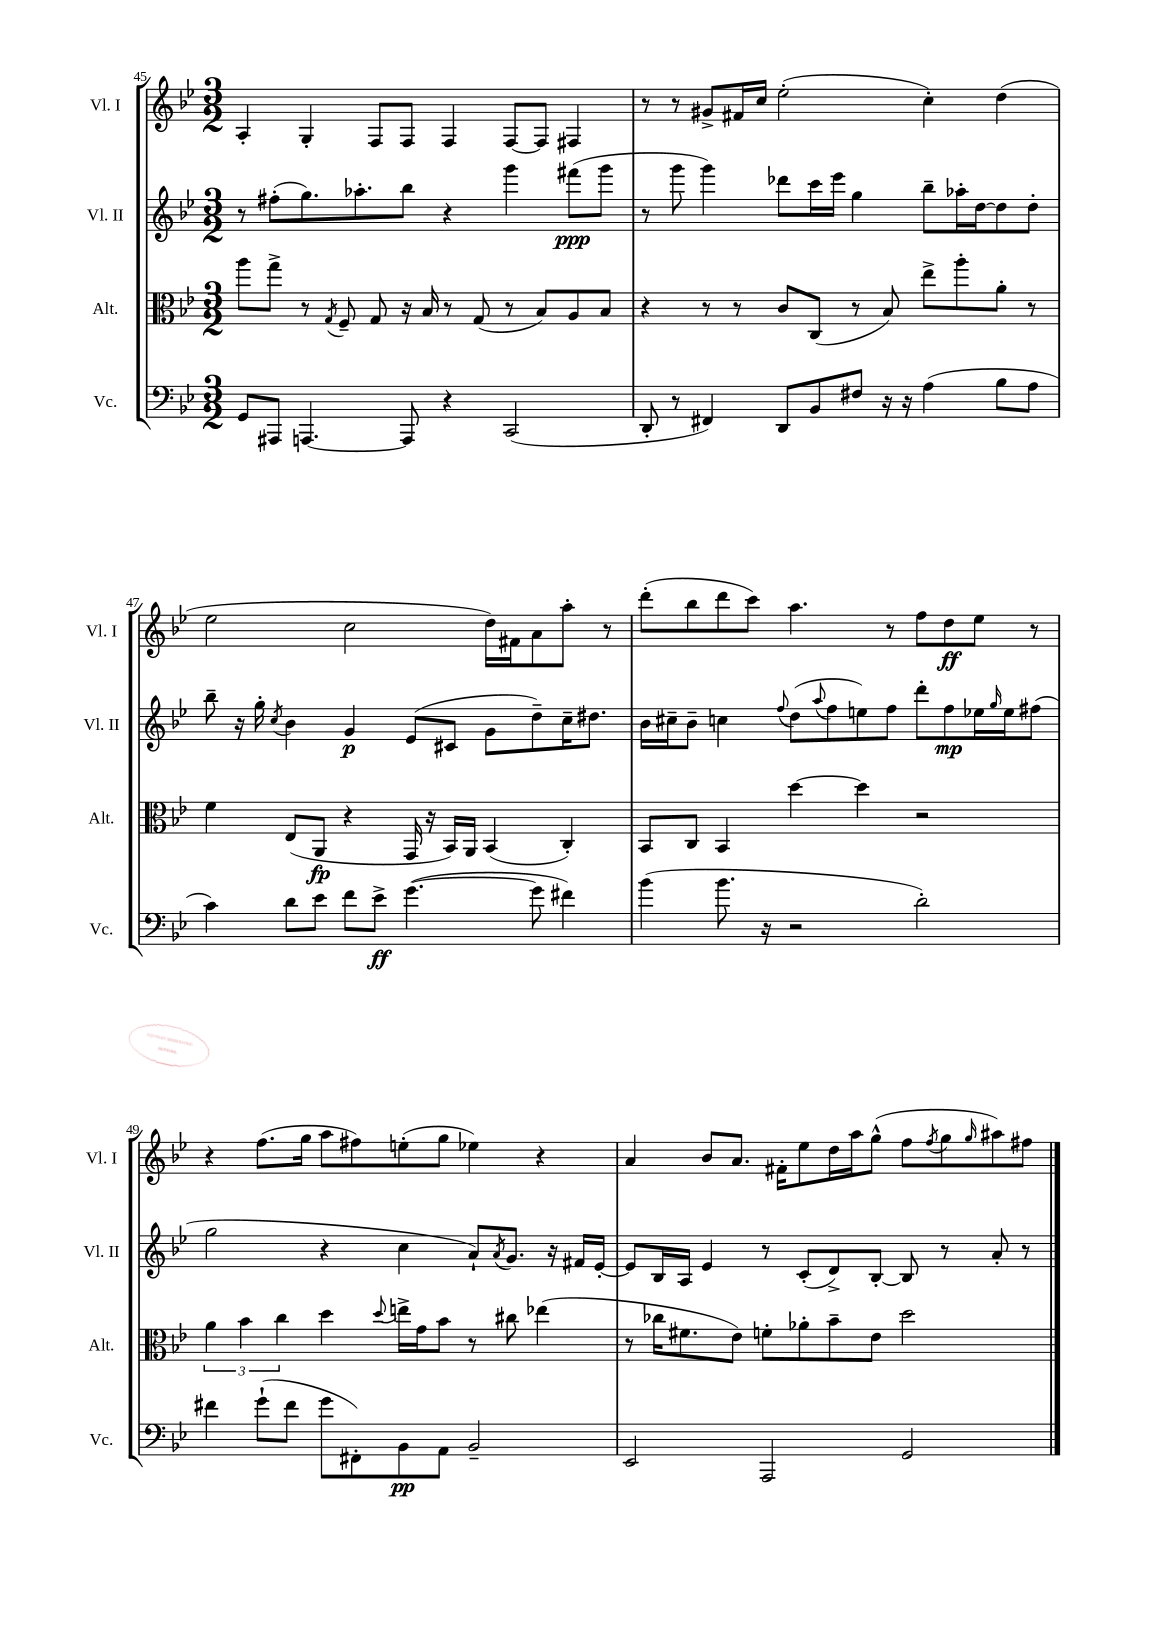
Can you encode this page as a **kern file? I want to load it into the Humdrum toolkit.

**kern	**dynam	**kern	**dynam	**kern	**dynam	**kern	**dynam
*part4	*part4	*part3	*part3	*part2	*part2	*part1	*part1
*staff4	*staff4	*staff3	*staff3	*staff2	*staff2	*staff1	*staff1
*I"Vc.	*	*I"Alt.	*	*I"Vl. II	*	*I"Vl. I	*
*I'Vc.	*	*I'Alt.	*	*I'Vl. II	*	*I'Vl. I	*
*clefF4	*	*clefC3	*	*clefG2	*	*clefG2	*
*k[b-e-]	*	*k[b-e-]	*	*k[b-e-]	*	*k[b-e-]	*
*M3/2	*	*M3/2	*	*M3/2	*	*M3/2	*
=45	=45	=45	=45	=45	=45	=45	=45
8GG/L	.	8aa\L	.	8r	.	4A'/	.
8AAA#X/J	.	8gg^\J	.	(8ff#X'\L	.	.	.
[4.AAAn/	.	8r	.	8.gg\)	.	4G'/	.
.	.	8qG/	.	.	.	.	.
.	.	8F~/	.	.	.	.	.
.	.	.	.	8.aa-X'\	.	.	.
.	.	8G/	.	.	.	8F/L	.
8AAA/]	.	16r	.	8bb-\J	.	8F/J	.
.	.	16B-/	.	.	.	.	.
4r	.	8r	.	4r	.	4F/	.
.	.	(8G/	.	.	.	.	.
(2CC/	.	8r	.	4ggg\	.	[8F/L	.
.	.	8B-/L)	.	.	.	8F/J]	.
.	.	8A/	.	(8fff#X\L	ppp	4F#X/	.
.	.	8B-/J	.	8ggg\J	.	.	.
=46	=46	=46	=46	=46	=46	=46	=46
8DD'/	.	4r	.	8r	.	8r	.
8r	.	.	.	8ggg\	.	8r	.
4FF#X/)	.	8r	.	4ggg\)	.	8g#X^/L	.
.	.	8r	.	.	.	16f#X/L	.
.	.	.	.	.	.	16cc/JJ	.
8DD/L	.	8c/L	.	8ddd-X\L	.	(2ee-'\	.
8BB-/	.	(8C/J	.	16ccc\L	.	.	.
.	.	.	.	16eee-\JJ	.	.	.
8F#X/J	.	8r	.	4gg\	.	.	.
16r	.	8B-/)	.	.	.	.	.
16r	.	.	.	.	.	.	.
(4A\	.	8ee-^\L	.	8bb-~\L	.	4cc'\)	.
.	.	8aa'\	.	16aa-X'\L	.	.	.
.	.	.	.	[16dd\J	.	.	.
8B-\L	.	8a'\J	.	8dd\]	.	(4dd\	.
8A\J	.	8r	.	8dd'\J	.	.	.
!!LO:LB:g=z
=47	=47	=47	=47	=47	=47	=47	=47
4c\)	.	4f\	.	8bb-~\	.	2ee-\	.
.	.	.	.	16r	.	.	.
.	.	.	.	16gg'\	.	.	.
.	.	.	.	8qcc/	.	.	.
8d\L	.	(8E-/L	.	4b-\	.	.	.
8e-\J	.	8AA/J	fp	.	.	.	.
8f\L	.	4r	.	4g/	p	2cc\	.
8e-^\J	ff	.	.	.	.	.	.
([4.g\	.	16GG/	.	(8e-/L	.	.	.
.	.	16r	.	.	.	.	.
.	.	16BB-/LL)	.	8c#X/J	.	.	.
.	.	16AA/JJ	.	.	.	.	.
.	.	(4BB-/	.	8g\L	.	16dd\LL)	.
.	.	.	.	.	.	16f#X\J	.
8g\]	.	.	.	8dd~\)	.	8a\	.
4f#X\)	.	4C'/)	.	16cc~\K	.	8aa'\J	.
.	.	.	.	8.dd#X\J	.	.	.
.	.	.	.	.	.	8r	.
=48	=48	=48	=48	=48	=48	=48	=48
(4b-\	.	8BB-/L	.	16b-\LL	.	(8ddd'\L	.
.	.	.	.	16cc#X~\J	.	.	.
.	.	8C/J	.	8b-~\J	.	8bb-\	.
8.b-\	.	4BB-/	.	4ccn\	.	8ddd\	.
.	.	.	.	.	.	8ccc\J)	.
16r	.	.	.	.	.	.	.
.	.	.	.	8qqff/	.	.	.
2r	.	[4dd\	.	(8dd\L	.	4.aa\	.
.	.	.	.	8qqaa/	.	.	.
.	.	.	.	8ff\	.	.	.
.	.	4dd\]	.	8een\)	.	.	.
.	.	.	.	8ff\J	.	8r	.
2d'\)	.	2r	.	8ddd'\L	.	8ff\L	.
.	.	.	.	8ff\	mp	8dd\	ff
.	.	.	.	16ee-X\L	.	8ee-\J	.
.	.	.	.	16qqgg/	.	.	.
.	.	.	.	16ee-\J	.	.	.
.	.	.	.	(8ff#X\J	.	8r	.
!!LO:LB:g=z
=49	=49	=49	=49	=49	=49	=49	=49
4f#X\	.	6a\	.	2gg\	.	4r	.
.	.	6b-\	.	.	.	.	.
(8g`\L	.	.	.	.	.	(8.ff\L	.
.	.	6cc\	.	.	.	.	.
8f#\J	.	.	.	.	.	.	.
.	.	.	.	.	.	16gg\Jk	.
8g\L	.	4dd\	.	4r	.	8aa\L	.
8FF#X'\)	.	.	.	.	.	8ff#X\)	.
.	.	8qqdd/	.	.	.	.	.
8BB-\	pp	16een^\LL	.	4cc\	.	(8een'\	.
.	.	16g\J	.	.	.	.	.
8AA\J	.	8b-\J	.	.	.	8gg\J	.
2BB-~/	.	8r	.	8a`/L)	.	4ee-X\)	.
.	.	.	.	8qa/	.	.	.
.	.	8cc#X\	.	8.g/J	.	.	.
.	.	(4ee-X\	.	.	.	4r	.
.	.	.	.	16r	.	.	.
.	.	.	.	16f#X/LL	.	.	.
.	.	.	.	[16e-'/JJ	.	.	.
=50	=50	=50	=50	=50	=50	=50	=50
2EE-/	.	8r	.	8e-/L]	.	4a/	.
.	.	16cc-X\KL	.	16B-/L	.	.	.
.	.	8.f#X\	.	16A/JJ	.	.	.
.	.	.	.	4e-/	.	8b-/L	.
.	.	8e-\J)	.	.	.	8.a/J	.
2AAA/	.	8fn'\L	.	8r	.	.	.
.	.	.	.	.	.	16f#X'\KL	.
.	.	8a-X'\	.	(8c'/L	.	8ee-\	.
.	.	8b-~\	.	8d^/)	.	16dd\L	.
.	.	.	.	.	.	16aa\J	.
.	.	8e-\J	.	[8B-'/J	.	(8gg^^\J	.
2GG/	.	2dd\	.	8B-/]	.	8ff\L	.
.	.	.	.	.	.	8qff/	.
.	.	.	.	8r	.	8gg\	.
.	.	.	.	.	.	16qqgg/	.
.	.	.	.	8a'/	.	8aa#X\)	.
.	.	.	.	8r	.	8ff#X\J	.
==	==	==	==	==	==	==	==
*-	*-	*-	*-	*-	*-	*-	*-
